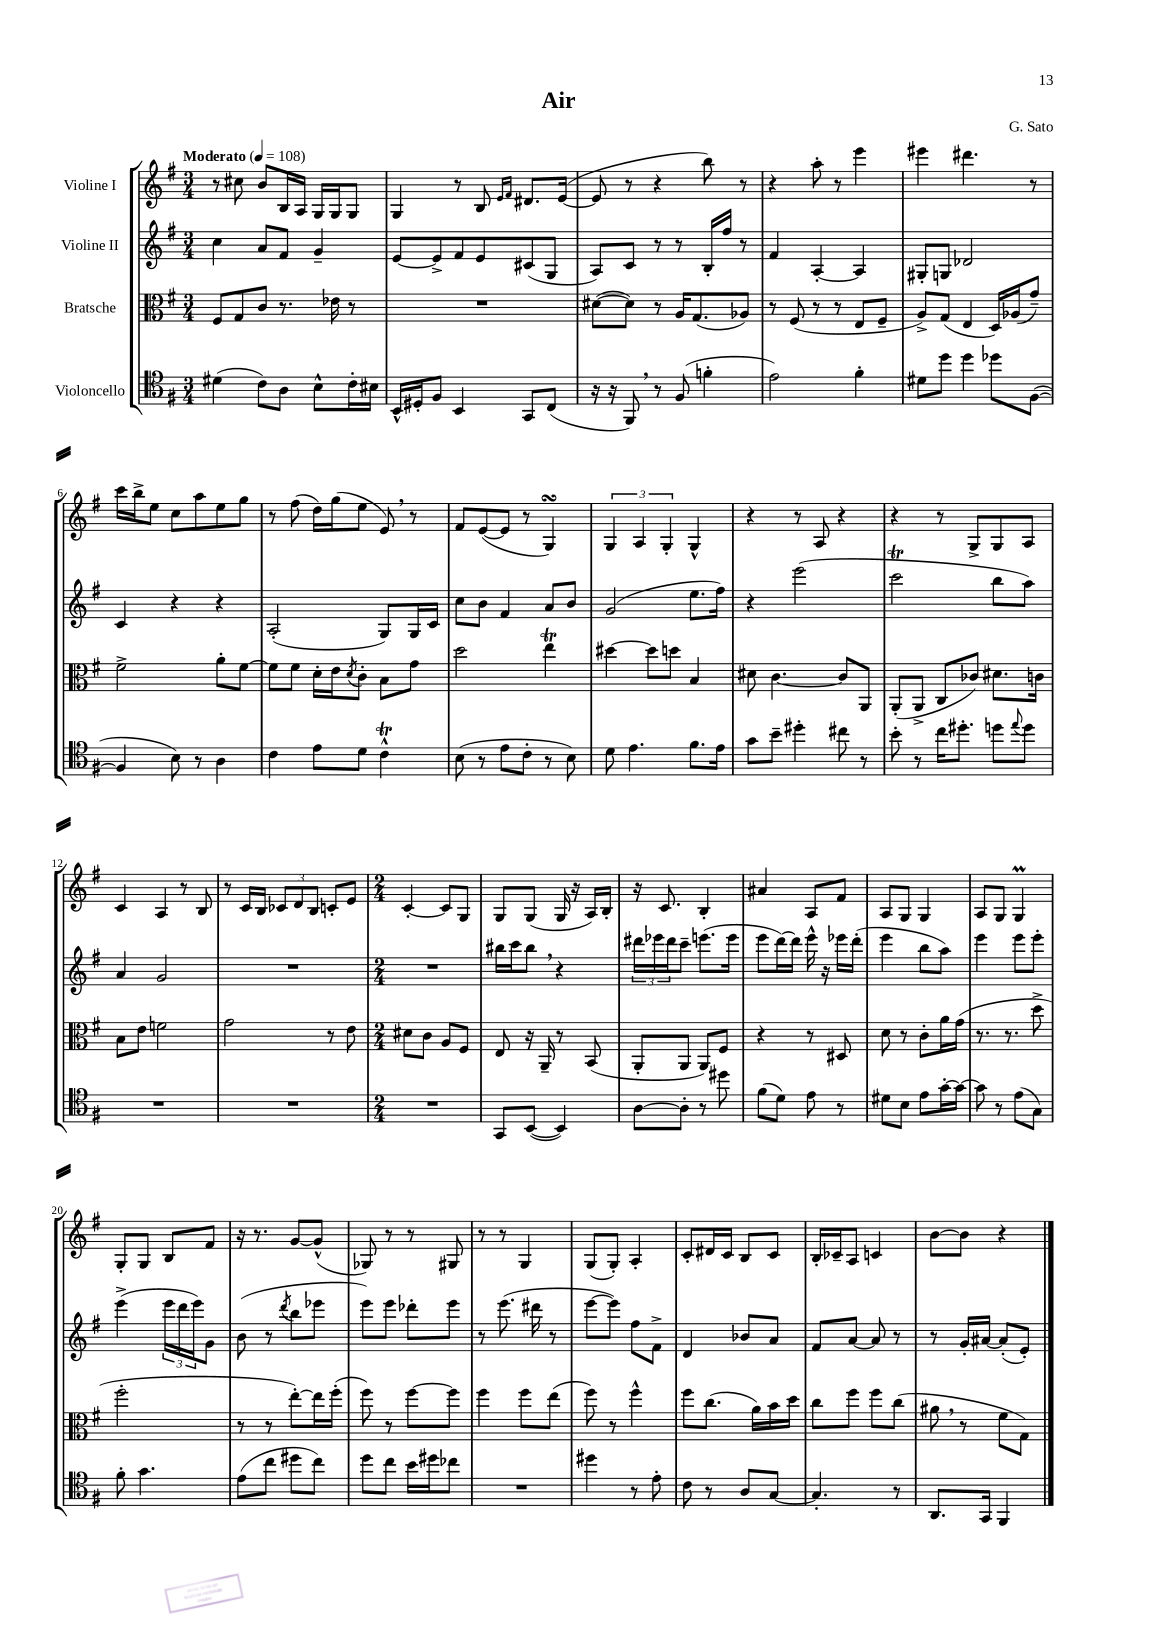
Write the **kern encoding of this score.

**kern	**kern	**kern	**kern
*staff4	*staff3	*staff2	*staff1
*clefC4	*clefC3	*clefG2	*clefG2
*k[f#]	*k[f#]	*k[f#]	*k[f#]
*M3/4	*M3/4	*M3/4	*M3/4
*MM108	*MM108	*MM108	*MM108
(4d#\	8F#/L	4cc\	8r
.	8G/	.	8cc#\
8c\L)	8c/J	8a/L	8b/L
8A\J	8.r	8f#/J	16B/L
.	.	.	16A/JJ
8B^^\L	.	4g~/	16G/LL
.	16e-\	.	16G/J
16c'\L	8r	.	8G/J
16B#\JJ	.	.	.
=	=	=	=
16BB^^/LL	2.r	[8e/L	4G/
16D#'/J	.	.	.
8F#/J	.	8e^/]	.
4BB/	.	8f#/	8r
.	.	8e/	8B/
.	.	.	16qqe/LL
.	.	.	16qqf#/JJ
8GG/L	.	(8c#/	8.d#/L
(8C/J	.	8G/J	.
.	.	.	([16e/Jk
=	=	=	=
16r	([8d#\L	8A/L)	8e/]
16r	.	.	.
8FF#/)	8d#\]J)	8c/J	8r
8r	8r	8r	4r
(8F#/	16A/LK	8r	.
.	(8.G/	.	.
4f'\	.	16B'/LL	8bb\)
.	.	16ff#/JJ	.
.	8A-/J)	8r	8r
=	=	=	=
2e\)	8r	4f#/	4r
.	(8F#/	.	.
.	8r	[4A'/	8aa'\
.	8r	.	8r
4f#'\	8E/L	4A/]	4eee\
.	8F#~/J	.	.
=	=	=	=
8d#\L	8A^/L)	8G#'/L	4eee#\
8dd\J	(8G/J	8G/J	.
4dd\	4E/	2d-/	4.ddd#\
8dd-\L	16D/LL)	.	.
.	(16A-/J	.	.
([8F#\J	8g~/J)	.	8r
=	=	=	=
4F#/]	2f#^\	4c/	16ccc\LL
.	.	.	16bb^\J
.	.	.	8ee\J
8B\)	.	4r	8cc\L
8r	.	.	8aa\
4A\	8a'\L	4r	8ee\
.	[8f#\J	.	8gg\J
=	=	=	=
4c\	8f#\]L	(2A'/	8r
.	8f#\J	.	(8ff#\
8e\L	16d'\LL	.	16dd\LL)
.	16e\J	.	(16gg\J
.	8qd/	.	.
8d\J	8c'\J	.	8ee\J
4c^^\	8B\L	8G/L)	8e/)
.	8g\J	16G/L	8r
.	.	16c/JJ	.
=	=	=	=
(8B\	2dd\	8cc\L	8f#/L
8r	.	8b\J	([8e/
8e\L	.	4f#/	8e/]J
8c'\J	.	.	8r
8r	4ee\	8a/L	4G/)
8B\)	.	8b/J	.
=	=	=	=
8d\	[4dd#\	(2g/	6G/
4.e\	.	.	.
.	.	.	6A/
.	8dd#\]L	.	.
.	.	.	6G'/
.	8dd\J	.	.
8.f#\L	4B/	8.ee\L	4G^^/
16e\Jk	.	16ff#\Jk)	.
=	=	=	=
8g\L	8d#\	4r	4r
8b~\J	[4.c\	.	.
4dd#'\	.	(2eee\	8r
.	.	.	8A/
8cc#\	8c/]L	.	4r
8r	8AA/J	.	.
=	=	=	=
8b'\	(8AA'/L	2ccc\	4r
8r	8AA^/J	.	.
16cc\LK	8C/L	.	8r
8.dd#'\J	.	.	.
.	8c-/J)	.	8G^/L
8dd\L	8.d#\L	8bb\L	8G/
8qqee/	.	.	.
8dd\J	.	8aa\J)	8A/J
.	16c\Jk	.	.
=	=	=	=
2.r	8B\L	4a/	4c/
.	8e\J	.	.
.	2f\	2g/	4A/
.	.	.	8r
.	.	.	8B/
=	=	=	=
2.r	2g\	2.r	8r
.	.	.	16c/LL
.	.	.	16B/JJ
.	.	.	12c-/L
.	.	.	12d/
.	.	.	12B/J
.	8r	.	8c'/L
.	8e\	.	8e/J
=	=	=	=
*M2/4	*M2/4	*M2/4	*M2/4
2r	8d#\L	2r	[4c'/
.	8c\J	.	.
.	8A/L	.	8c/]L
.	8F#/J	.	8G/J
=	=	=	=
8GG/L	8E/	16bb#\LL	8G/L
.	.	16ccc\J	.
([8BB/J	16r	8bb#\J	(8G/J
.	16AA~/	.	.
4BB/])	8r	4r	16G/
.	.	.	16r
.	(8BB/	.	16A/LL)
.	.	.	16B'/JJ
=	=	=	=
[8A\L	8AA'/L	24ddd#\LL	16r
.	.	24eee-\	.
.	.	.	8.c/
.	.	24ddd#\J	.
8A'\]J	8AA/J	8ccc~\J	.
8r	8AA/L)	(8.eee\L	4B'/
8dd#\	8F#/J	.	.
.	.	16eee\Jk	.
=	=	=	=
(8f#\L	4r	8eee\L	4a#/
8d\J)	.	[16ddd\L)	.
.	.	16ddd\]JJ	.
8e\	8r	16eee^^\	8A/L
.	.	16r	.
8r	8D#/	16eee-\LL	8f#/J
.	.	(16ddd'\JJ	.
=	=	=	=
8d#\L	8d\	4eee\	8A/L
8B\J	8r	.	8G/J
8e\L	8c'\L	8bb\L	4G/
[16g'\L	16a\L	8aa\J)	.
16g\_JJ	(16g\JJ	.	.
=	=	=	=
8g\]	8.r	4eee\	8A/L
8r	.	.	8G/J
.	8.r	.	.
(8e\L	.	8eee\L	4G/
8G\J)	8dd^\	8eee'\J	.
=	=	=	=
8f#'\	2ff#'\	(4eee^\	8G'/L
4.g\	.	.	8G/J
.	.	24eee\LL	8B/L
.	.	24ddd\	.
.	.	24eee\J)	.
.	.	8g\J	8f#/J
=	=	=	=
(8e\L	8r	(8b\	16r
.	.	.	8.r
8cc\J	8r	8r	.
.	.	8qddd/	.
8dd#\L	[8ee'\L)	8bb\L	[8g/L
8cc\J)	16ee\]L	8eee-\J	(8g^^/]J
.	(16ff#'\JJ	.	.
=	=	=	=
8dd\L	8ff#\)	8eee\L)	8G-/)
8cc\J	8r	8eee\J	8r
16b\LL	[8ff#\L	8ddd-'\L	8r
16dd#\J	.	.	.
8cc-\J	8ff#\]J	8eee\J	8G#/
=	=	=	=
2r	4ff#\	8r	8r
.	.	(8.eee\	8r
.	8ff#\L	.	4G/
.	.	16ddd#\	.
.	(8ee\J	8r	.
=	=	=	=
4dd#\	8ff#\)	[8eee\L	(8G/L
.	8r	8eee\]J)	8G'/J)
8r	4ff#^^\	8ff#\L	4A'/
8e'\	.	8f#^\J	.
=	=	=	=
8c\	8ff#\L	4d/	8c'/L
8r	(8.cc\J	.	16d#/L
.	.	.	16c/JJ
8A/L	.	8b-/L	8B/L
.	16a\LL)	.	.
[8G/J	16b\	8a/J	8c/J
.	16dd\JJ	.	.
=	=	=	=
4.G'/]	8cc\L	8f#/L	16B'/LL
.	.	.	16c-~/J
.	8ff#\J	[8a/J	8A/J
.	8ff#\L	8a/]	4c/
8r	(8cc\J	8r	.
=	=	=	=
8.AA/L	8a#\	8r	[8b\L
.	8r	16g'/LL	8b\]J
16GG/Jk	.	[16a#/JJ	.
4FF#/	8f#\L	(8a#'/]L	4r
.	8G\J)	8e'/J)	.
==	==	==	==
*-	*-	*-	*-
